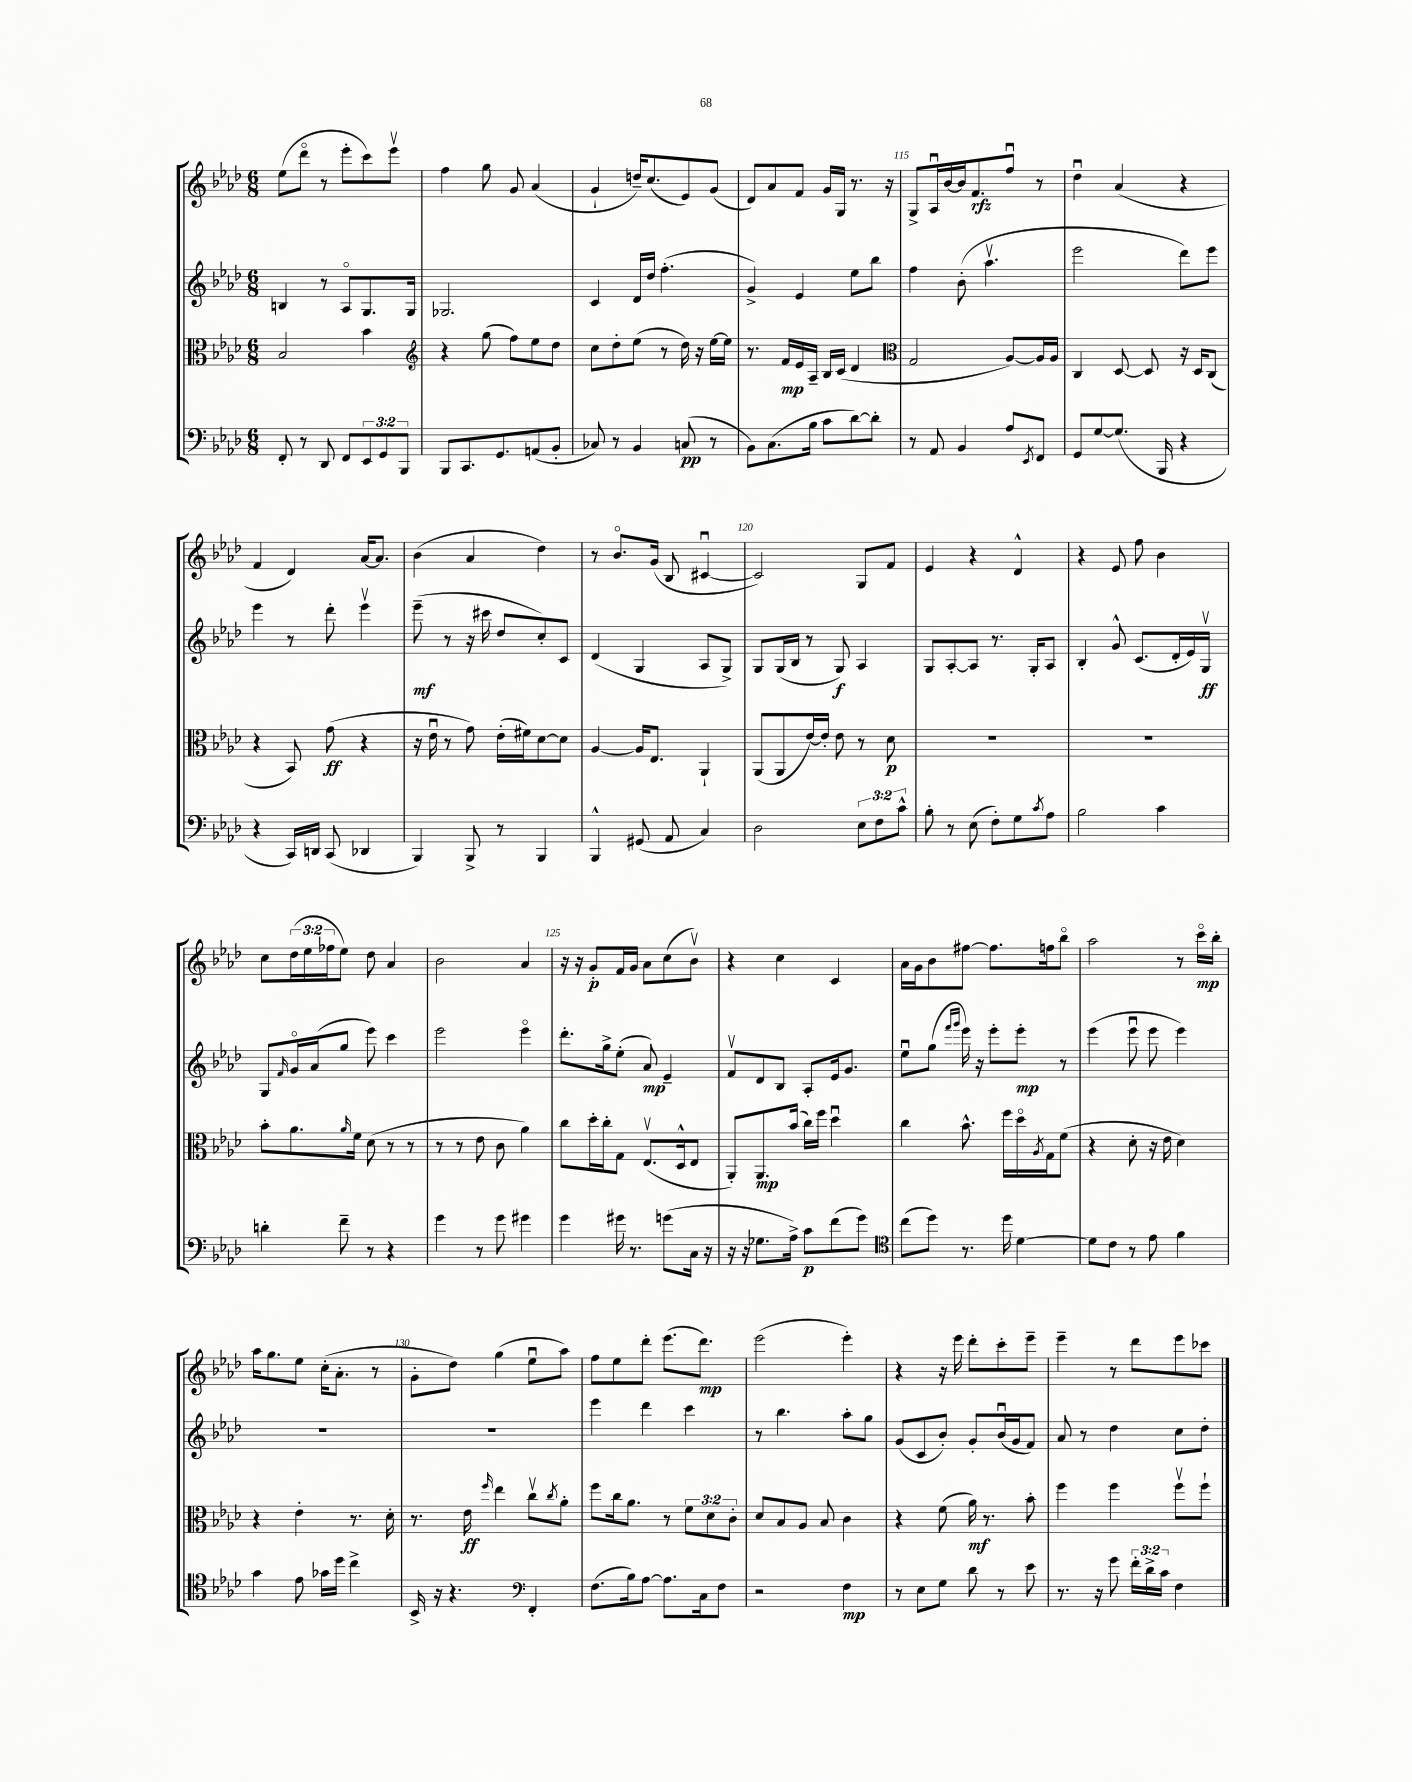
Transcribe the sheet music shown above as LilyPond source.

<<
\new StaffGroup <<
\new Staff = "s0" {
    \clef treble \key aes \major \numericTimeSignature \time 6/8 \override Staff.TupletNumber.text = #tuplet-number::calc-fraction-text
    ees''8( des'''8\flageolet r8 ees'''8-. c'''8) ees'''8\upbow |
    f''4 g''8 g'8 aes'4( |
    g'4-! d''16--) c''8.( ees'8) g'8( |
    des'8) aes'8 f'8 g'16 g16 r8. r16 |
    g8-> aes16\downbow bes'16~ bes'16 f'8.\rfz f''8\downbow r8 |
    des''4\downbow aes'4( r4 |
    f'4 des'4) aes'16~ aes'8. |
    bes'4( aes'4 des''4) |
    r8 bes'8.\flageolet g'16( bes8 cis'4~\downbow |
    cis'2) g8 f'8 |
    ees'4 r4 des'4-^ |
    r4 ees'8 f''8 bes'4 |
    c''8 \tuplet 3/2 { des''16( ees''16 fes''16 } ees''8) des''8 aes'4 |
    bes'2 aes'4 |
    r16 r16 g'8-.\p f'16 g'16 aes'8 c''8( bes'8\upbow) |
    r4 c''4 c'4 |
    aes'16 g'16 bes'8 fis''8~ fis''8. f''16 bes''8\flageolet |
    aes''2 r8 c'''16\flageolet\mp bes''16-. |
    aes''16 g''8. ees''8 c''16-.( aes'8.-. r8 |
    g'8-. des''8) g''4( ees''8\downbow aes''8) |
    f''8 ees''8 des'''8-. ees'''8.( des'''8.\mp) |
    ees'''2( ees'''4-.) |
    r4 r16 ees'''16 des'''8-. c'''8-. ees'''8-- |
    ees'''4-- r8 des'''8 ees'''8 ces'''8 \bar "|." |
}
\new Staff = "s1" {
    \clef treble \key aes \major \numericTimeSignature \time 6/8
    b4 r8 aes8\flageolet g8. g16 |
    ges2. |
    c'4 des'16 des''16 f''4.-.( |
    g'4->) ees'4 ees''8 bes''8 |
    f''4 bes'8-.( aes''4.\upbow |
    ees'''2 des'''8) ees'''8 |
    ees'''4 r8 des'''8-. ees'''4\upbow |
    ees'''8--\mf( r8 r16 cis'''16 des''8 c''8-.) c'8 |
    des'4( g4 aes8 g8->) |
    g8 g16( bes16 r8 g8\f) aes4 |
    g8 aes8~-. aes8 r8. g16-. aes8 |
    bes4-. g'8-^ c'8.( des'16-. ees'16) g16\upbow\ff |
    g8 \grace { f'16 } g'16\flageolet aes'16( g''8 ees'''8) c'''4 |
    ees'''2 ees'''4\flageolet |
    des'''8.-. g''16-> ees''8-.( aes'8\mp) ees'4-- |
    f'8\upbow des'8 bes8 aes8-. ees'16 g'8. |
    ees''8\downbow g''8( \grace { f'''16 g'''16 } ees'''16) r16 ees'''8-. ees'''8-.\mp r8 |
    ees'''4( ees'''8\downbow ees'''8 ees'''4) |
    R2. |
    R2. |
    ees'''4 des'''4 c'''4 |
    r8 bes''4. aes''8-. g''8 |
    g'8( c'8 bes'8-.) g'8-. bes'16\downbow( g'16 f'8) |
    aes'8 r8 des''4 c''8 des''8-. \bar "|." |
}
\new Staff = "s2" {
    \clef alto \key aes \major \numericTimeSignature \time 6/8 \override Staff.TupletNumber.text = #tuplet-number::calc-fraction-text
    bes2 bes'4 |
    \clef treble r4 g''8( f''8) ees''8 des''8 |
    c''8 des''8-. ees''8( r8 des''16) r16 ees''16~ ees''16 |
    r8. f'16\mp ees'16 aes16-- bes16 c'16( des'4 |
    \clef alto g2 aes8~) aes16 aes16 |
    c4 des8~ des8 r16 des16 c8( |
    r4 bes,8) g'8\ff( r4 |
    r16 ees'16\downbow r8 g'8) ees'16-.( fis'16) des'8~ des'8 |
    aes4~ aes16 ees8. aes,4-! |
    aes,8( aes,8 ees'16~) ees'16-. ees'8 r8 des'8\p |
    R2. |
    R2. |
    bes'8-. aes'8. \grace { aes'16 } f'16 des'8( r8 r8 |
    r8 r8 ees'8 c'8 aes'4) |
    c''8 des''16-. c''16-. g8 ees8.\upbow( des16-^ ees8 |
    aes,8-.) aes,8.\mp bes'16( c''16) f''16 des''4\downbow |
    c''4 bes'8.-^ f''16 des''16\flageolet \acciaccatura { aes8 } g16 f'8( |
    r4 des'8-. r16 ees'16 des'4) |
    r4 ees'4-. r8. des'16-. |
    r8. ees'16\ff \grace { f''16 } ees''4 c''8\upbow \acciaccatura { c''8 } aes'8-. |
    f''8 c''16 aes'8. r8 \tuplet 3/2 { f'8 des'8 c'8-. } |
    des'8 bes8 aes8 bes8 c'4 |
    r4 f'8( aes'16\mf) r8. bes'8-. |
    f''4 f''4 f''8\upbow f''8-! \bar "|." |
}
\new Staff = "s3" {
    \clef bass \key aes \major \numericTimeSignature \time 6/8 \override Staff.TupletNumber.text = #tuplet-number::calc-fraction-text
    f,8-. r8 des,8 f,8 \tuplet 3/2 { ees,8 g,8 bes,,8 } |
    bes,,8 c,8. g,8. a,8( bes,8-. |
    ces8) r8 bes,4 c8\pp( r8 |
    bes,8) c8.( bes16 c'8 des'8~) des'8-. |
    r8 aes,8 bes,4 aes8 \acciaccatura { ees,8 } f,8 |
    g,8 g8~ g8.( bes,,16 r4 |
    r4 c,16) d,16 c,8( des,4 |
    bes,,4) bes,,8-> r8 bes,,4 |
    bes,,4-^ gis,8( aes,8 c4) |
    des2 \tuplet 3/2 { ees8 f8 c'8-^ } |
    bes8-. r8 ees8( f8-.) g8 \acciaccatura { c'8 } aes8 |
    bes2 c'4 |
    d'4-. f'8-- r8 r4 |
    g'4 r8 g'8 gis'4 |
    g'4 gis'16 r8. g'8( c16 r16 |
    r16 r16 ges8. aes16->) c'8\p f'8( g'8) |
    \clef tenor c''8( des''8) r8. des''16 des'4~ |
    des'8 c'8 r8 ees'8 f'4 |
    g'4 ees'8 ges'16 des''16 c''4-> |
    bes,16-> r16 r4. \clef bass f,4-. |
    f8.( bes16) aes8~ aes8. c16 f8 |
    r2 f4\mp |
    r8 ees8 g8 des'8 r8 ees'8 |
    r8. r16 g'8 \tuplet 3/2 { f'16-. des'16-> c'16 } f4 \bar "|." |
}
>>
>>
\layout { \context { \Score currentBarNumber = #111 \override BarNumber.break-visibility = ##(#f #t #t) barNumberVisibility = #(every-nth-bar-number-visible 5) } }
